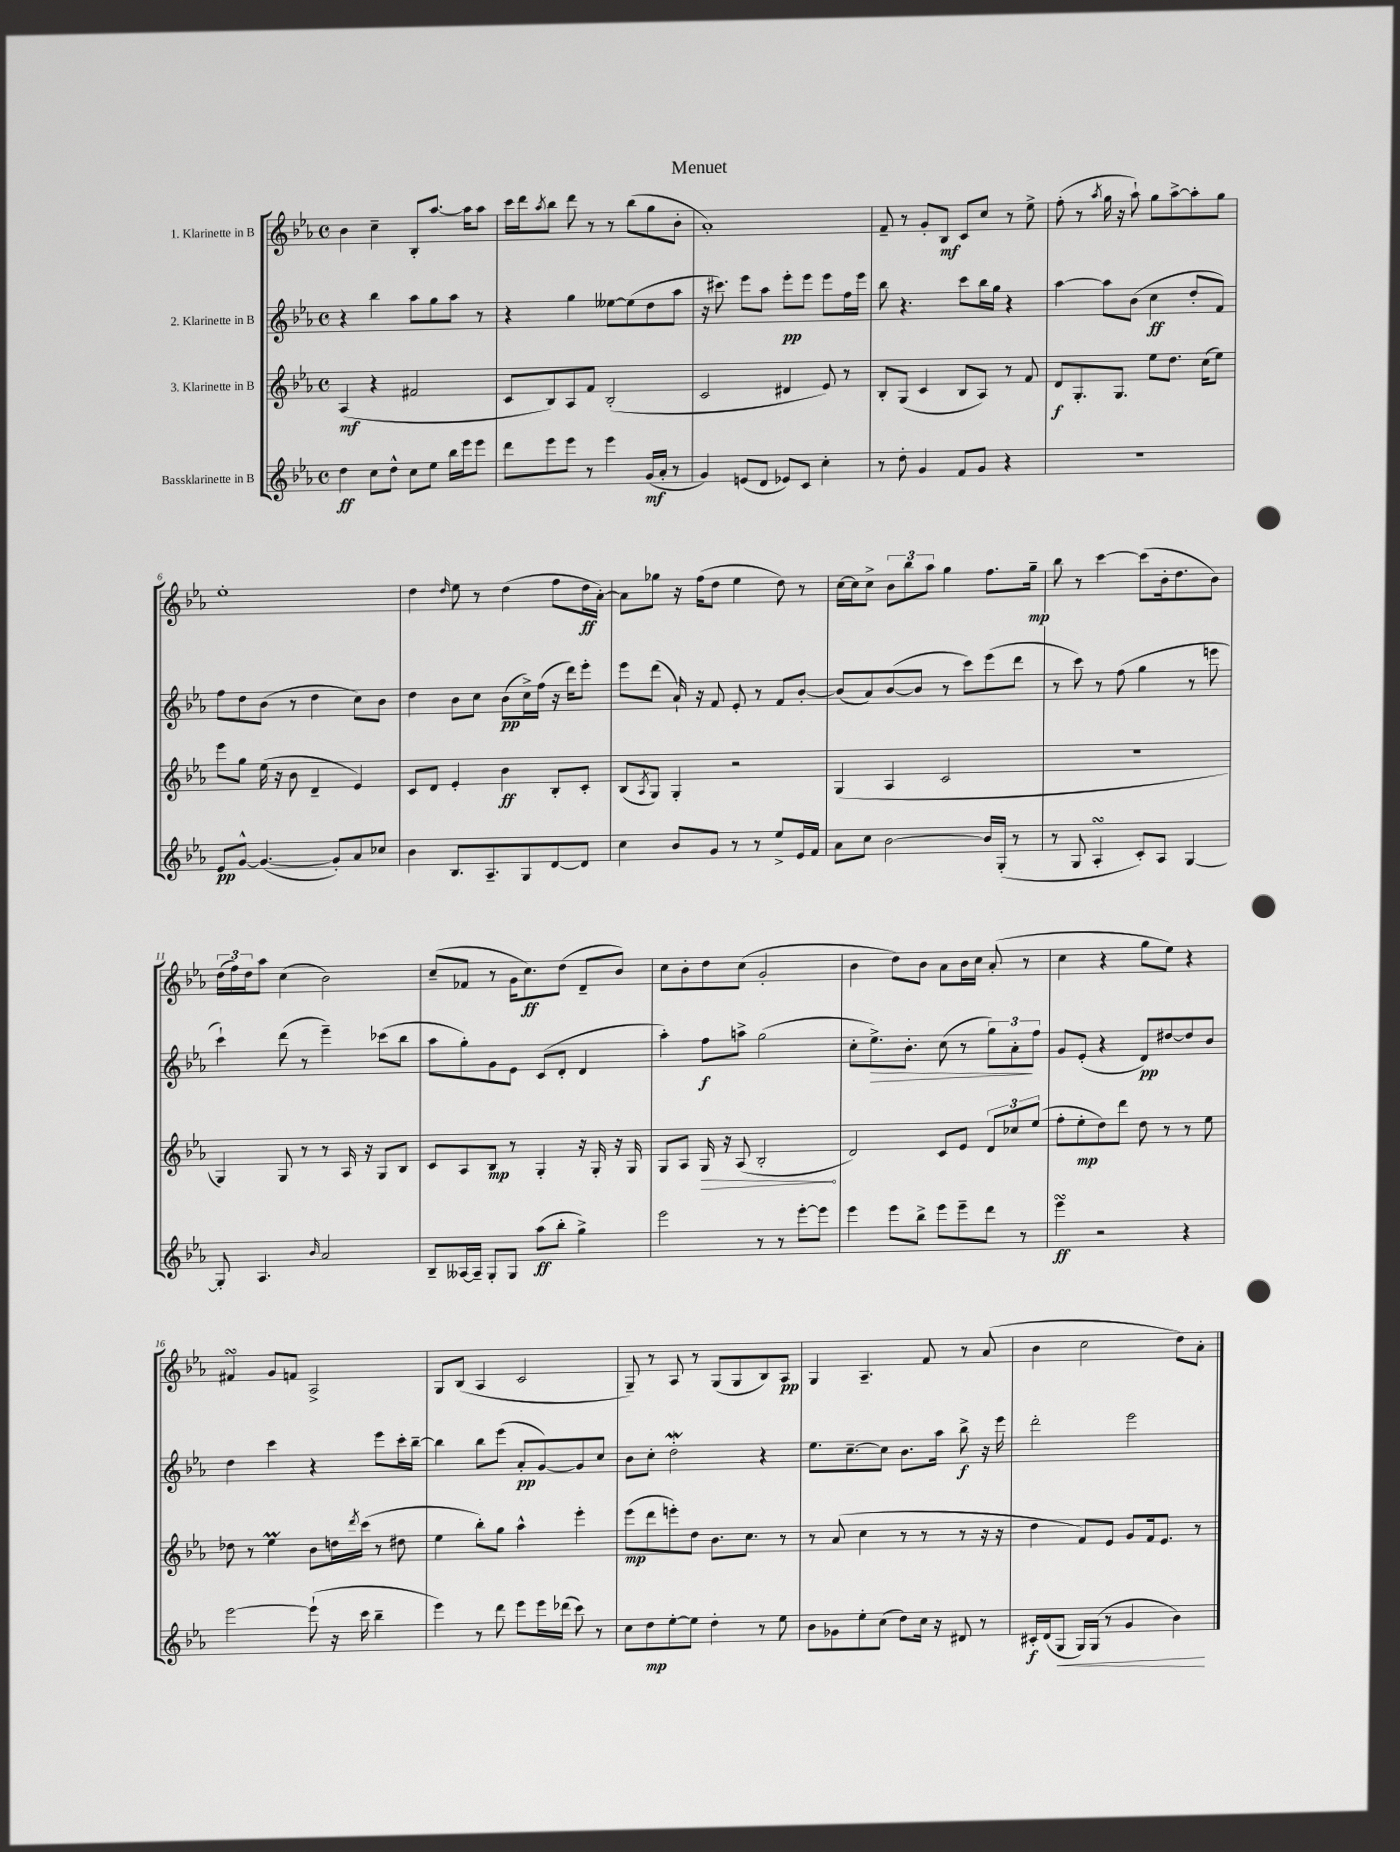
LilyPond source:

\header { title = "Menuet" }
<<
\new StaffGroup <<
\new Staff = "s0" \with { instrumentName = "1. Klarinette in B" } {
    \clef treble \key ees \major \defaultTimeSignature \time 4/4
    bes'4 c''4-- bes8-. aes''8.~ aes''16 aes''8 |
    c'''16 d'''16 \acciaccatura { aes''8 } bes''8 d'''8 r8 r8 bes''8( g''8 bes'8-. |
    aes'1-.) |
    f'8-- r8 g'8-. bes8\mf c'8 c''8 r8 ees''8-> |
    f''8-.( r8 \acciaccatura { aes''8 } g''16 r16 aes''8-!) g''8 aes''8~-> aes''8-. g''8 |
    ees''1-. |
    d''4 \grace { d''16 } ees''8 r8 d''4( f''8 d''16\ff aes'16~-.) |
    aes'8 ges''8 r16 f''16( d''8 ees''4 d''8) r8 |
    c''16~ c''16 c''8-> \tuplet 3/2 { bes'8 bes''8 aes''8 } g''4 f''8. g''16--\mp |
    bes''8 r8 c'''4~ c'''8( bes'16-. d''8. bes'8) |
    \tuplet 3/2 { d''16( f''16) d''16 } aes''8 c''4( bes'2) |
    c''8--( fes'8 r8 g'16 c''8.\ff) d''8( d'8-- bes'8) |
    c''8 bes'8-. d''8 c''8( g'2-. |
    bes'4 d''8) bes'8 aes'8 bes'16 c''16 aes'8-.( r8 |
    c''4 r4 g''8 ees''8) r4 |
    fis'4\turn g'8 f'8 aes2-> |
    g8 bes8( aes4 c'2 |
    g8--) r8 aes8 r8 g8( g8 bes8) aes8\pp |
    g4 aes4.-- f'8 r8 aes'8( |
    bes'4 c''2 d''8) aes'8-. \bar "|." |
}
\new Staff = "s1" \with { instrumentName = "2. Klarinette in B" } {
    \clef treble \key ees \major \defaultTimeSignature \time 4/4
    r4 bes''4 aes''8 g''8 aes''8 r8 |
    r4 g''4 eeses''8~ eeses''8( d''8 aes''8 |
    r16 cis'''8.) ees'''8 aes''8 ees'''8-.\pp ees'''8 ees'''8 f''16 ees'''16 |
    bes''8 r4. c'''8 bes''16 g''16 r4 |
    aes''4~ aes''8 bes'8( c''4\ff d''8-. f'8) |
    f''8 d''8 bes'8( r8 d''4 c''8) bes'8 |
    d''4 bes'8 c''8 bes'8\pp( c''16->) f''16( r16 d'''16) ees'''8-. |
    ees'''8 d'''8( aes'16-!) r16 f'8 ees'8-. r8 f'8 bes'8~-. |
    bes'8( aes'8) bes'8~( bes'8 r8 c'''8) ees'''8( d'''8 |
    r8 c'''8) r8 f''8( g''4 r8 e'''8 |
    c'''4-!) d'''8( r8 ees'''4--) ces'''8( bes''8 |
    aes''8 g''8-.) g'8 ees'8 c'8( d'8-. d'4 |
    aes''4-.) f''8\f a''8-> g''2( |
    c''8-. ees''8.->\>) bes'8.-. c''8( r8 \tuplet 3/2 { g''8) aes'8-.\! f''8 } |
    g'8 ees'8-.( r4 d'8\pp) dis''8~ dis''8 bes'8 |
    d''4 c'''4 r4 ees'''8 c'''16-. bes''16~-- |
    bes''4 bes''8 ees'''8( aes'8-.\pp g'8~) g'8 c''8 |
    bes'8 c''8-. d''2-.\mordent r4 |
    ees''8. c''8.~-- c''8 bes'8. aes''16 bes''8->\f r16 ees'''16 |
    d'''2-. ees'''2 \bar "|." |
}
\new Staff = "s2" \with { instrumentName = "3. Klarinette in B" } {
    \clef treble \key ees \major \defaultTimeSignature \time 4/4
    aes4\mf( r4 fis'2 |
    c'8 bes8) aes8 f'8 bes2-.( |
    c'2 dis'4 ees'8) r8 |
    bes8-. g8( c'4 bes8 aes8) r8 f'8 |
    d'8\f g8.-. g8. ees''8 d''8. c''16( ees''8) |
    ees'''8 g''8 ees''16( r16 bes'8 d'4-- ees'4) |
    c'8 d'8 ees'4-. bes'4\ff bes8-. c'8-. |
    bes8( \acciaccatura { aes8 } g8) g4-. r2 |
    g4( aes4 c'2 |
    R1 |
    g4) g8 r8 r8 aes16 r16 g8 bes8 |
    c'8 aes8 bes8\mp r8 g4-. r16 g16-. r16 g16 |
    g8 aes8 \once \override Hairpin.circled-tip = ##t g16\> r16 aes8( bes2-.\! |
    d'2) c'8 ees'8 \tuplet 3/2 { d'8 ces''8 ees''8( } |
    f''8-. ees''8-.\mp d''8) d'''8 d''8 r8 r8 ees''8 |
    des''8 r8 ees''4\prall bes'8 d''16 \acciaccatura { d'''8 } c'''16( r8 dis''8 |
    ees''4 bes''8-.) g''8 aes''4-^ ees'''4-. |
    ees'''8\mp( d'''8 e'''8-.) d''8 bes'8. c''8. r8 |
    r8 aes'8( c''4 r8 r8 r8 r16 r16 |
    d''4 f'8) ees'8 g'8 f'16 ees'8. r8 \bar "|." |
}
\new Staff = "s3" \with { instrumentName = "Bassklarinette in B" } {
    \clef treble \key ees \major \defaultTimeSignature \time 4/4
    d''4\ff c''8 d''8-^ c''8 ees''8 bes''16 ees'''16 ees'''8 |
    d'''8 ees'''8 ees'''8 r8 ees'''4 g'16\mf( aes'16-. r8 |
    g'4) e'8( d'8 ees'8) c'8 c''4-. |
    r8 d''8-. g'4 f'8 g'8 r4 |
    R1 |
    ees'8\pp g'8~-^ g'4.~( g'8-.) aes'8 ces''8 |
    bes'4 bes8. aes8.-- g8 d'8~ d'8 |
    c''4 bes'8 g'8 r8 r8 ees''8-> ees'16 f'16 |
    aes'8 c''8 bes'2~ bes'16 g16-.( r8 |
    r8 g8 aes4-.\turn c'8-.) aes8 g4~ |
    g8-. aes4. \grace { bes'16 } aes'2 |
    bes8-- aeses16~ aeses16-- g8-. g8 aes''8\ff( bes''8-. g''4->) |
    ees'''2 r8 r8 ees'''8~-. ees'''8 |
    ees'''4 ees'''8 bes''8-> ees'''8 ees'''8-- d'''8 r8 |
    ees'''4\turn\ff r2 r4 |
    ees'''2~ ees'''8-!( r16 c'''16 bes''4-- |
    ees'''4) r8 d'''8 ees'''8 ees'''16 des'''16( c'''8) r8 |
    c''8 d''8\mp ees''8~-. ees''8 d''4-. r8 ees''8 |
    bes'8 ges'8 ees''8-. c''8( d''8) c''16 r16 dis'8 r8 |
    cis'16-.\f d'16( g8\< g16) g16( r8 g'4 bes'4\!) \bar "|." |
}
>>
>>
